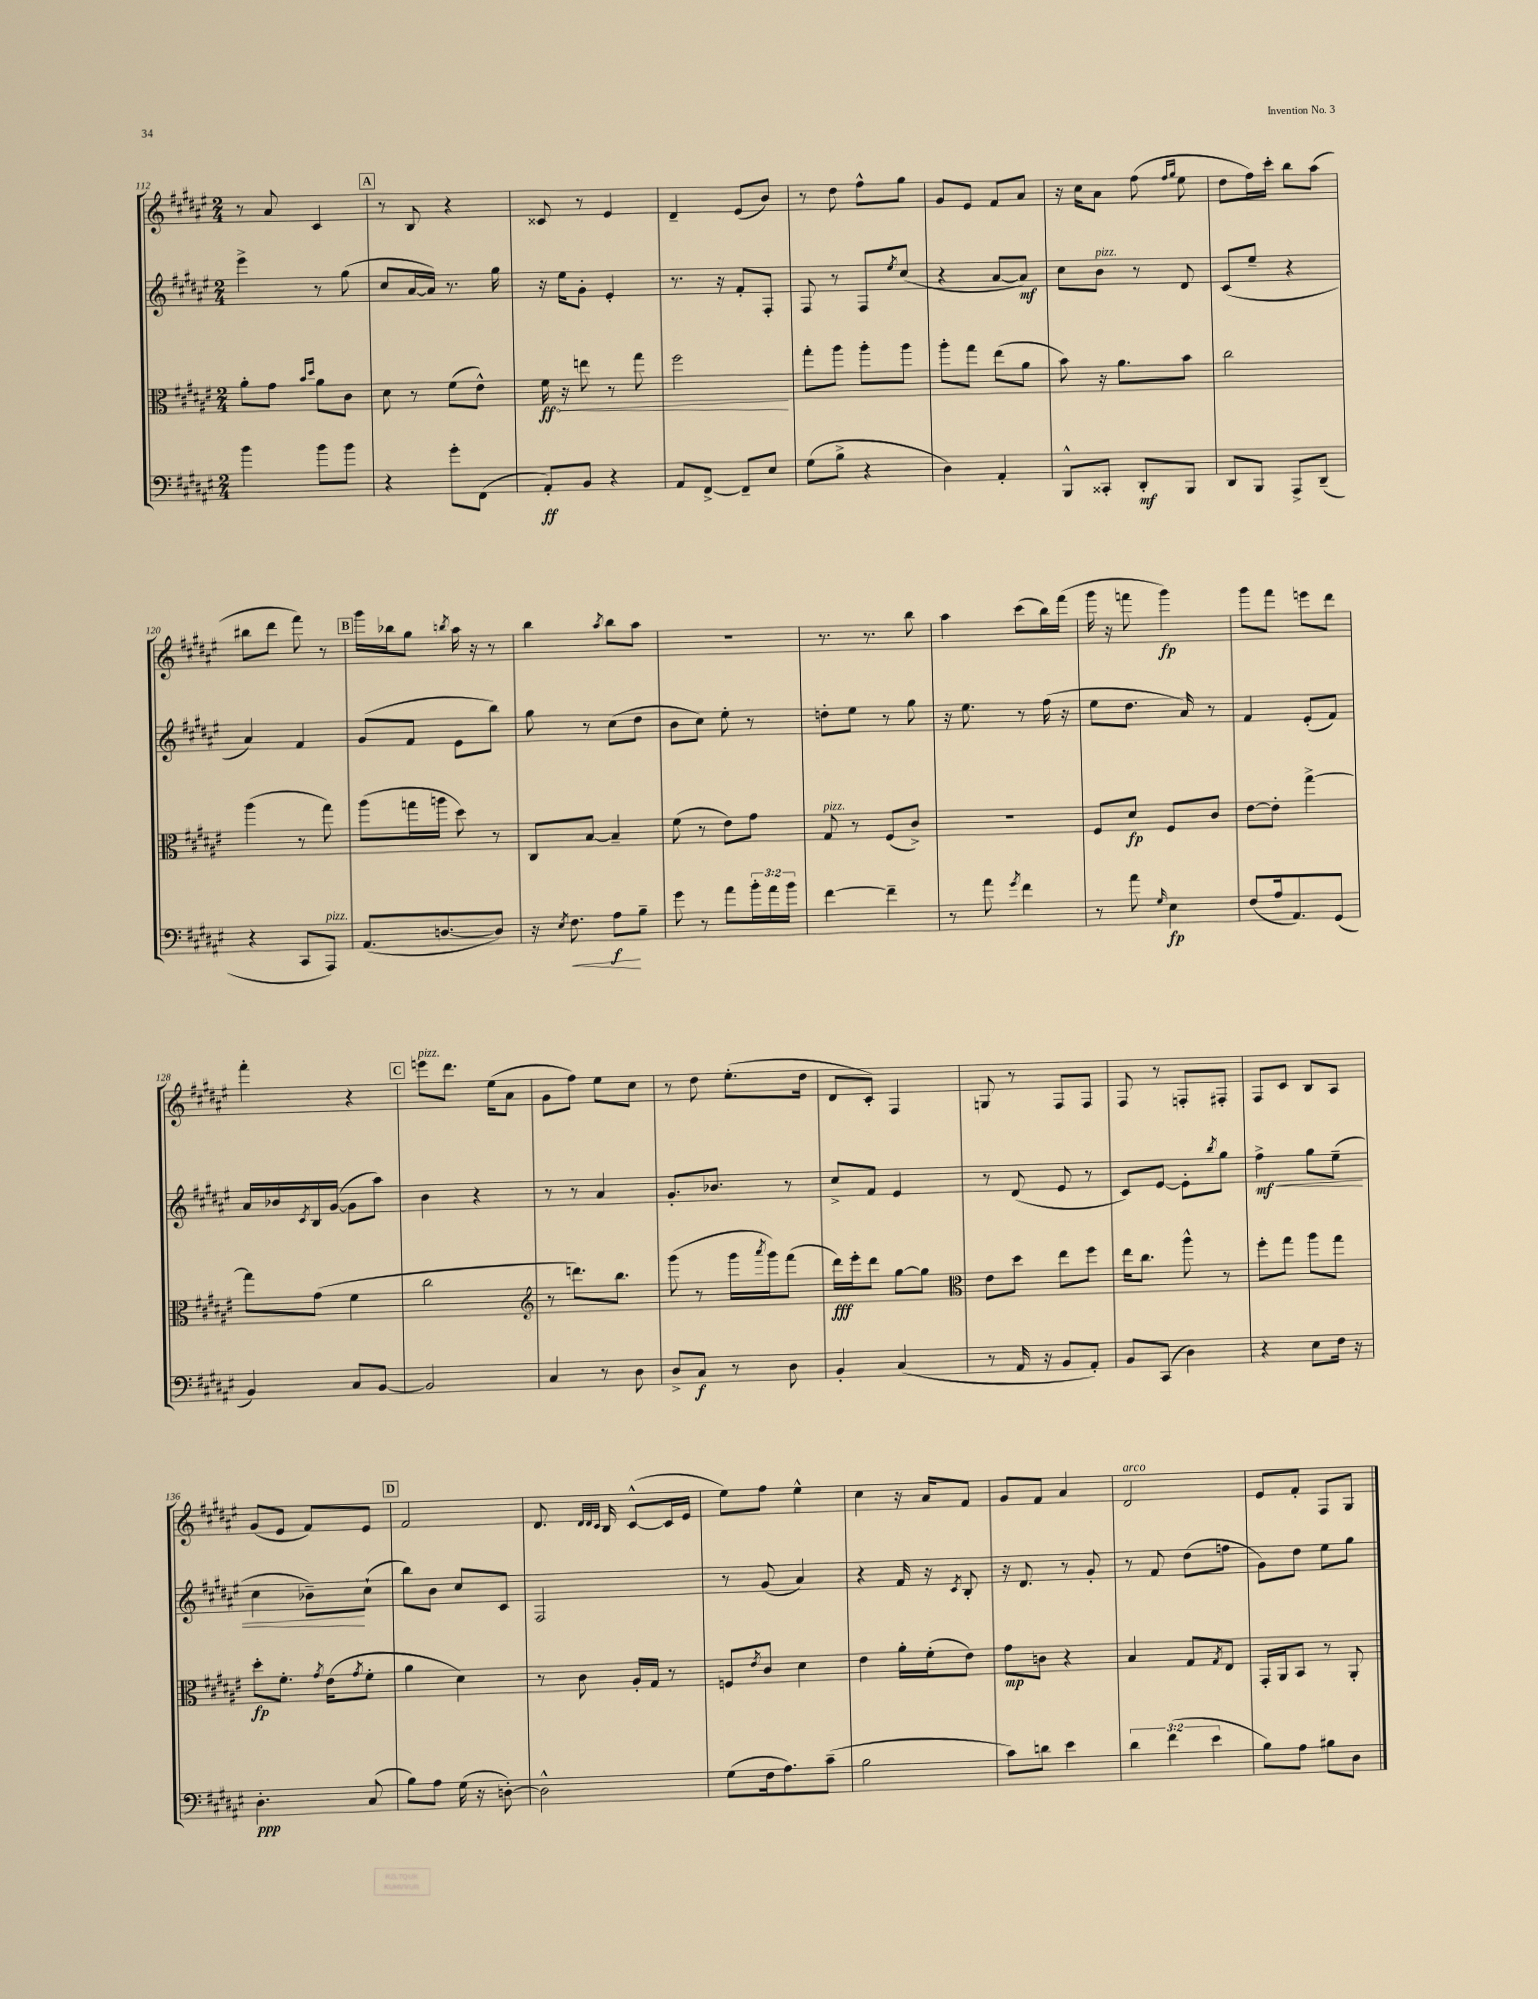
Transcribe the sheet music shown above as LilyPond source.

<<
\new StaffGroup <<
\new Staff = "s0" {
    \clef treble \key fis \major \numericTimeSignature \time 2/4
    r8 ais'8 cis'4 |
    \mark \markup { \box "A" } r8 b8 r4 |
    cisis'8 r8 eis'4 |
    dis'4-- eis'8( b'8) |
    r8 dis''8 fis''8-^ gis''8 |
    gis'8 eis'8 fis'8 ais'8 |
    r16 cis''16 ais'8 fis''8( \grace { fis''16 gis''16 } eis''8 |
    dis''8 fis''16) cis'''16-. b''8 ais''8( |
    bis''8 dis'''8 fis'''8) r8 |
    \mark \markup { \box "B" } gis'''16 bes''16 gis''8 \acciaccatura { b''8 } ais''16 r16 r8 |
    b''4 \acciaccatura { ais''8 } b''8 ais''8 |
    R2 |
    r8. r8. b''8 |
    ais''4 cis'''8( b''16) fis'''16( |
    gis'''16 r16 f'''8 gis'''4\fp) |
    gis'''8 fis'''8 e'''8 dis'''8 |
    fis'''4-. r4 |
    \mark \markup { \box "C" } e'''8^\markup { \italic "pizz." } dis'''8. eis''16( ais'8 |
    gis'8 fis''8) eis''8 cis''8 |
    r8 dis''8 eis''8.-.( dis''16 |
    dis'8 cis'8-.) fis4 |
    g8 r8 fis8 fis8 |
    fis8 r8 f8-. fis8-. |
    fis8 cis'8 b8 ais8 |
    gis'8( eis'8 fis'8) eis'8 |
    \mark \markup { \box "D" } fis'2 |
    dis'8. \grace { dis'32 dis'32 cis'32 } b16 cis'8~-^( cis'16 eis'16 |
    eis''8) fis''8 eis''4-^ |
    cis''4 r16 ais'16 fis'8 |
    gis'8 fis'8 ais'4 |
    dis'2^\markup { \italic "arco" } |
    eis'8 fis'8-. fis8 gis8 \bar "|." |
}
\new Staff = "s1" {
    \clef treble \key fis \major \numericTimeSignature \time 2/4
    eis'''4-> r8 gis''8( |
    \mark \markup { \box "A" } cis''8 ais'16~ ais'16) r8. gis''16 |
    r16 eis''16 gis'8-. eis'4-. |
    r8. r16 fis'8-. fis8-. |
    fis8 r8 fis8 \acciaccatura { eis''8 } cis''8( |
    r4 ais'8~ ais'8\mf) |
    cis''8 b'8^\markup { \italic "pizz." } r8 dis'8 |
    cis'8( eis''8-- r4 |
    ais'4) fis'4 |
    \mark \markup { \box "B" } gis'8( fis'8 eis'8 b''8) |
    gis''8 r8 cis''8( dis''8 |
    b'8 cis''8) eis''8-. r8 |
    d''8-. eis''8 r8 gis''8 |
    r16 eis''8. r8 fis''16( r16 |
    eis''8 dis''8. ais'16) r8 |
    fis'4 eis'8-.( fis'8) |
    ais'16 bes'16 \acciaccatura { cis'8 } b16 gis'16~( gis'8 ais''8) |
    \mark \markup { \box "C" } b'4 r4 |
    r8 r8 ais'4 |
    gis'8.-. bes'8. r8 |
    cis''8-> fis'8 eis'4 |
    r8 dis'8( eis'8 r8 |
    cis'8) eis'8~ eis'8-. \acciaccatura { b''8 } gis''8 |
    fis''4->\mf\< gis''8 eis''8--( |
    cis''4 bes'8--\!) cis''8-!( |
    \mark \markup { \box "D" } b''8) b'8 cis''8 cis'8 |
    fis2 |
    r8 gis'8( ais'4) |
    r4 fis'16 r16 \acciaccatura { cis'8 } b8-. |
    r16 dis'8. r8 gis'8-. |
    r8 fis'8 dis''8( f''8 |
    gis'8) dis''8 eis''8 gis''8 \bar "|." |
}
\new Staff = "s2" {
    \clef alto \key fis \major \numericTimeSignature \time 2/4
    ais'8-. gis'8 \grace { b'16 dis''16 } ais'8 cis'8 |
    \mark \markup { \box "A" } dis'8 r8 fis'8( eis'8-^) |
    \once \override Hairpin.circled-tip = ##t fis'16\ff\< r16 e''8 r8 gis''8 |
    fis''2\! |
    gis''8-. ais''8 ais''8-. ais''8 |
    ais''8-. gis''8 eis''8( ais'8 |
    b'8) r16 ais'8. b'8 |
    cis''2 |
    ais''4( r8 gis''8) |
    \mark \markup { \box "B" } ais''8( g''16 a''16 dis''8) r8 |
    cis8 b8~ b4-- |
    fis'8( r8 eis'8) gis'8 |
    gis8^\markup { \italic "pizz." } r8 fis8( cis'8->) |
    R2 |
    fis8 dis'8\fp fis8 cis'8 |
    eis'8~ eis'8-. gis''4~-> |
    gis''8 gis'8( fis'4 |
    \mark \markup { \box "C" } cis''2 |
    \clef treble r8 d'''8.) b''8. |
    gis'''8( r8 gis'''16 \acciaccatura { ais'''8 } gis'''16) fis'''8( |
    dis'''16\fff) eis'''16-. dis'''8 gis''8~ gis''8 |
    \clef alto eis'8 dis''8 eis''8 fis''8 |
    eis''16 cis''8. ais''8-^ r8 |
    fis''8-. gis''8 ais''8 gis''8 |
    dis''8-.\fp fis'8.-. \acciaccatura { gis'8 } eis'16( \acciaccatura { gis'8 } fis'8-. |
    \mark \markup { \box "D" } ais'4 dis'4) |
    r8 cis'8 ais16-. gis16 r8 |
    f8 \acciaccatura { eis'8 } cis'8 dis'4 |
    eis'4 ais'16-. fis'16-.( eis'8) |
    gis'8\mp c'8 r4 |
    b4 gis8 \acciaccatura { gis8 } eis8 |
    gis,16-. ais,16 b,8 r8 ais,8-. \bar "|." |
}
\new Staff = "s3" {
    \clef bass \key fis \major \numericTimeSignature \time 2/4 \override Staff.TupletNumber.text = #tuplet-number::calc-fraction-text
    b'4 b'8 b'8 |
    \mark \markup { \box "A" } r4 gis'8-. fis,8( |
    ais,8-.\ff) b,8 r4 |
    ais,8 fis,8~-> fis,8-- eis8 |
    gis8( b8-> r4 |
    dis4) ais,4-. |
    b,,8-^ cisis,8-. dis,8-.\mf b,,8 |
    dis,8 b,,8 ais,,8-> dis,8--( |
    r4 cis,8 ais,,8^\markup { \italic "pizz." }) |
    \mark \markup { \box "B" } ais,8.( d8.~ d8) |
    r16 \acciaccatura { eis8 } fis8.\< ais8\f\! b8-- |
    gis'8 r8 ais'8 \tuplet 3/2 { b'16-. ais'16 b'16 } |
    fis'4~ fis'4-- |
    r8 ais'8 \acciaccatura { gis'8 } fis'4 |
    r8 ais'8 \grace { gis16 } eis4\fp |
    fis8( ais16 ais,8.) gis,8( |
    b,4) cis8 b,8~ |
    \mark \markup { \box "C" } b,2 |
    cis4 r8 dis8 |
    dis8-> cis8\f r8 dis8 |
    b,4-. cis4( |
    r8 ais,16 r16 b,8 ais,8-.) |
    b,8 cis,8( dis4) |
    r4 eis8 fis16 r16 |
    dis4.-.\ppp cis8( |
    \mark \markup { \box "D" } b8) ais8 gis16( r16 d8~-.) |
    d2-^ |
    gis8( fis16 ais8.) cis'8--( |
    b2 |
    cis'8) d'8 eis'4 |
    \tuplet 3/2 { dis'4 fis'4( eis'4 } |
    b8) ais8 bis8 dis8 \bar "|." |
}
>>
>>
\layout { \context { \Score currentBarNumber = #112 } }
